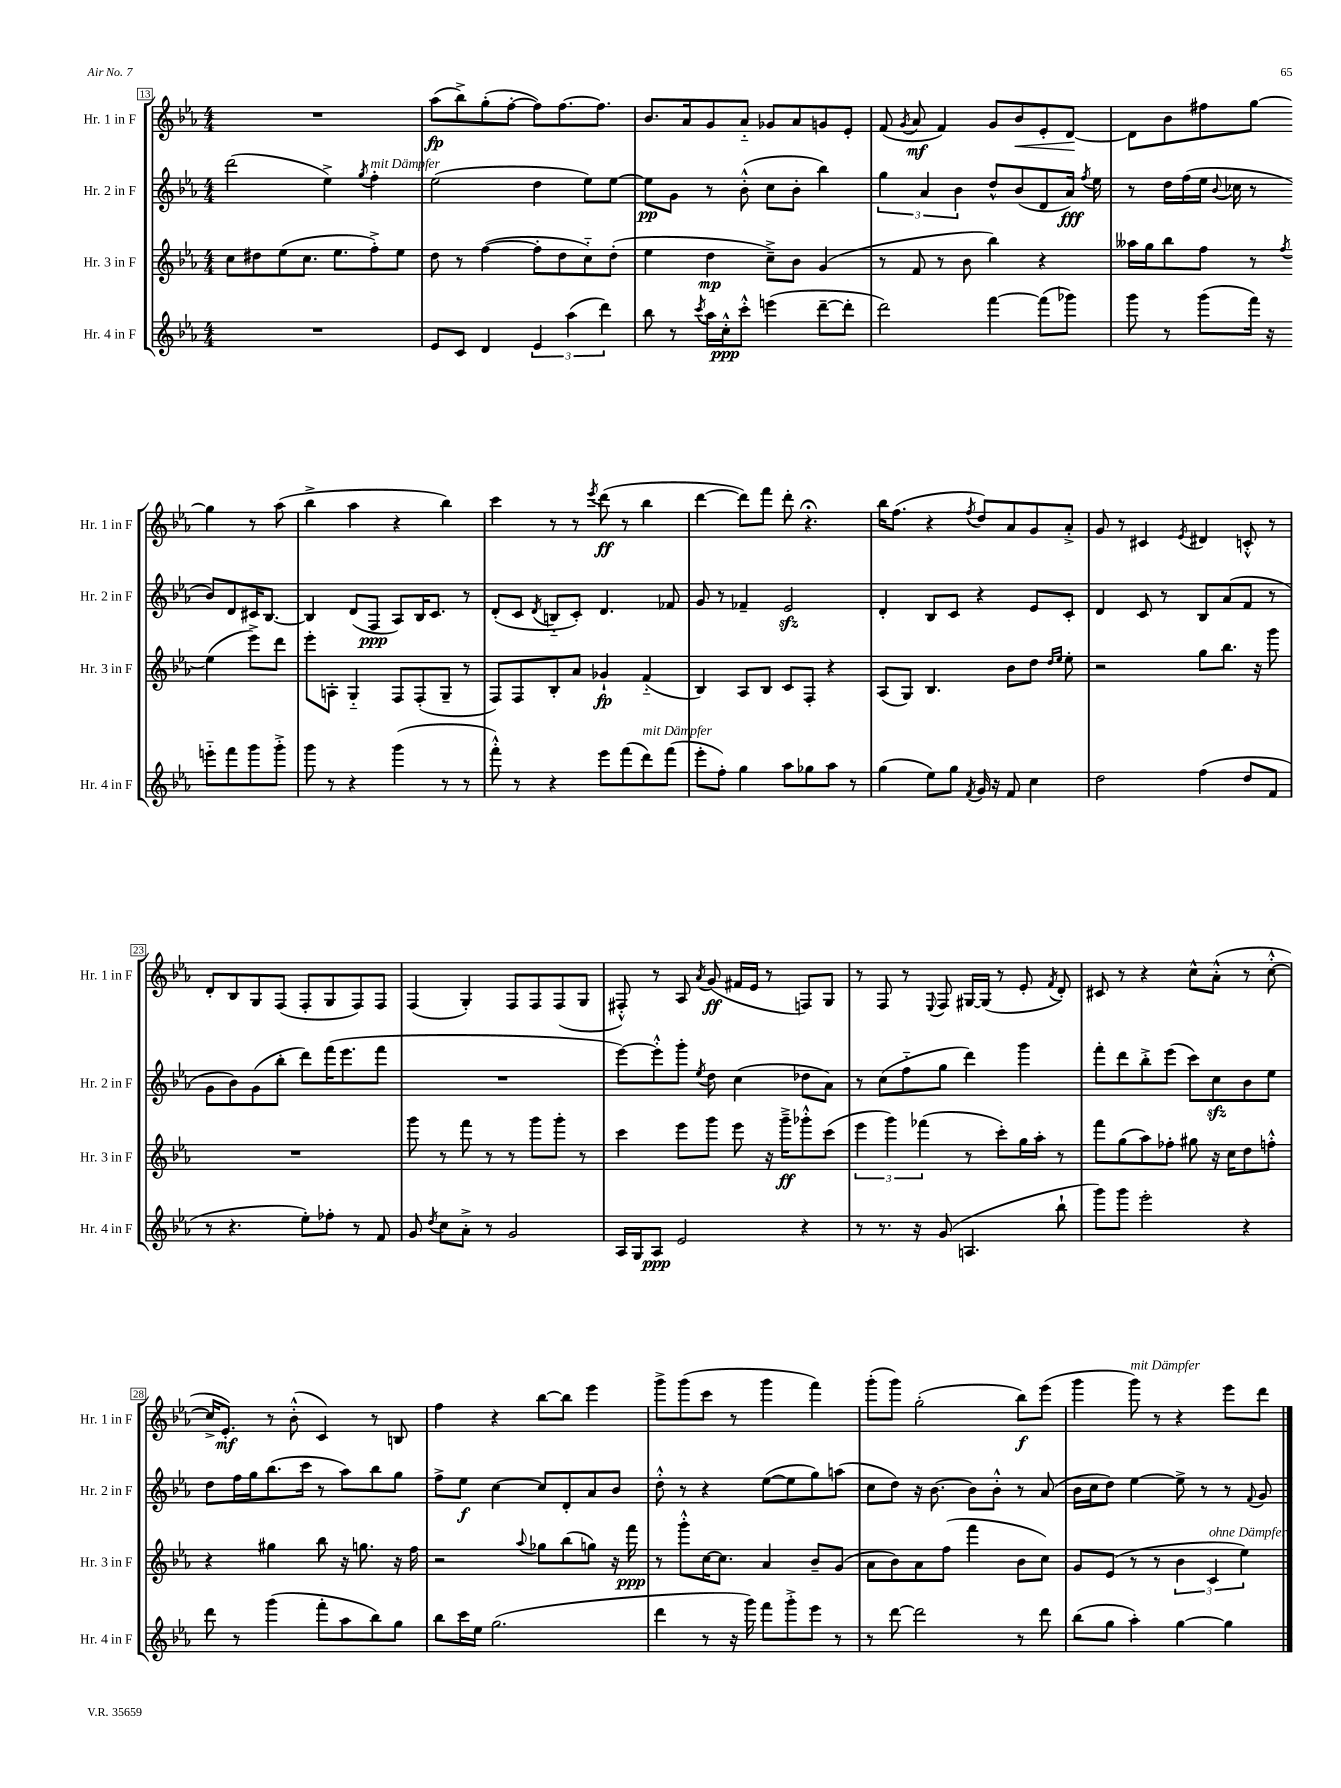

**kern	**dynam	**kern	**dynam	**kern	**dynam	**kern	**dynam
*part4	*part4	*part3	*part3	*part2	*part2	*part1	*part1
*staff4	*staff4	*staff3	*staff3	*staff2	*staff2	*staff1	*staff1
*I"Hr. 4 in F	*	*I"Hr. 3 in F	*	*I"Hr. 2 in F	*	*I"Hr. 1 in F	*
*I'Hr. 4 in F	*	*I'Hr. 3 in F	*	*I'Hr. 2 in F	*	*I'Hr. 1 in F	*
*clefG2	*	*clefG2	*	*clefG2	*	*clefG2	*
*k[b-e-a-]	*	*k[b-e-a-]	*	*k[b-e-a-]	*	*k[b-e-a-]	*
*M4/4	*	*M4/4	*	*M4/4	*	*M4/4	*
=13	=13	=13	=13	=13	=13	=13	=13
1r	.	8cc\L	.	(2ddd\	.	1r	.
.	.	8dd#X\	.	.	.	.	.
.	.	(8ee-\	.	.	.	.	.
.	.	8.cc\J	.	.	.	.	.
.	.	.	.	4ee-^\)	.	.	.
.	.	8.ee-\L	.	.	.	.	.
.	.	.	.	8qgg/	.	.	.
!	!	!	!	!LO:TX:a:i:t=mit Dämpfer	!	!	!
.	.	8ff'^\)	.	4ff'\	.	.	.
.	.	8ee-\J	.	.	.	.	.
=14	=14	=14	=14	=14	=14	=14	=14
8e-/L	.	8dd\	.	(2ee-\	.	(8aa-\L	fp
8c/J	.	8r	.	.	.	8bb-^\)	.
4d/	.	([4ff\	.	.	.	(8gg'\	.
.	.	.	.	.	.	[8ff'\J	.
6e-/	.	8ff'\L]	.	4dd\	.	8ff\L])	.
.	.	8dd\	.	.	.	[8.ff\	.
(6aa-\	.	.	.	.	.	.	.
.	.	8cc\)	.	8ee-\L)	.	.	.
.	.	.	.	.	.	8.ff\J]	.
6ddd\)	.	.	.	.	.	.	.
.	.	(8dd'\J	.	[8ee-\J	.	.	.
=15	=15	=15	=15	=15	=15	=15	=15
8bb-\	.	4ee-\	.	8ee-\L]	pp	8.b-/L	.
8r	.	.	.	8g\J	.	.	.
.	.	.	.	.	.	16a-/k	.
8qccc/	.	.	.	.	.	.	.
16aa-\LL	.	4dd\	mp	8r	.	8g/	.
16cc'^^\J	ppp	.	.	.	.	.	.
8ccc'^^\J	.	.	.	(8b-'^^\	.	8a-/J	.
(4eeen\	.	8cc~^\L)	.	8cc\L	.	8g-X/L	.
.	.	8b-\J	.	8b-'\J	.	8a-/	.
[8ddd~\L	.	(4g/	.	4bb-\)	.	8gn/	.
8ddd'\J]	.	.	.	.	.	8e-'/J	.
=16	=16	=16	=16	=16	=16	=16	=16
2ddd\)	.	8r	.	6gg\	.	(8f/	.
.	.	.	.	.	.	8qg/	.
.	.	8f/	.	.	.	8a-/	mf
.	.	.	.	6a-/	.	.	.
.	.	8r	.	.	.	4f/)	.
.	.	.	.	6b-\	.	.	.
.	.	8b-\	.	.	.	.	.
[4fff\	.	4bb-\)	.	8dd^^/L	.	8g/L	.
!	!	!	!	!	!	!	!LO:HP:b
.	.	.	.	(8b-/	.	8b-/	<
(8fff\L]	.	4r	.	8d/	.	8e-'/	.
8ggg-X\J)	.	.	.	16a-/Jk)	fff	[8d/J	.
.	.	.	.	8qff/	.	.	.
.	.	.	.	16ee-\	.	.	.
.	.	.	.	.	.	.	[
=17	=17	=17	=17	=17	=17	=17	=17
8ggg\	.	16aa--X\LL	.	8r	.	8d\L]	.
.	.	16gg\J	.	.	.	.	.
8r	.	8bb-\	.	16dd\LL	.	8b-\	.
.	.	.	.	(16ff\	.	.	.
(8ggg\L	.	8ff\J	.	16ee-\JJ	.	8ff#X\	.
.	.	.	.	8qqb-/	.	.	.
.	.	.	.	16cc-X\	.	.	.
16fff\Jk)	.	8r	.	8r	.	[8gg\J	.
16r	.	.	.	.	.	.	.
.	.	8qff/	.	.	.	.	.
8eeen\L	.	(4ee-\	.	8b-/L)	.	4gg\]	.
8fff\	.	.	.	8d/	.	.	.
8ggg\	.	8eee-^\L)	.	16c#X/K	.	8r	.
.	.	.	.	[8.B-/J	.	.	.
8ggg'^\J	.	8ddd\J	.	.	.	(8aa-\	.
!!LO:LB:g=z
=18	=18	=18	=18	=18	=18	=18	=18
8ggg\	.	8eee-'\L	.	4B-/]	.	4bb-^\	.
8r	.	8An'\J	.	.	.	.	.
4r	.	4G/	.	(8d/L	.	4aa-\	.
.	.	.	.	8F/J	ppp	.	.
(4ggg\	.	8F/L	.	8A-/L)	.	4r	.
.	.	(8F'/	.	16B-/K	.	.	.
.	.	.	.	8.c/J	.	.	.
8r	.	8G~/J	.	.	.	4bb-\)	.
8r	.	8r	.	8r	.	.	.
=19	=19	=19	=19	=19	=19	=19	=19
8fff'^^\)	.	8F/L)	.	(8d'/L	.	4ccc\	.
8r	.	8F/	.	8c/J	.	.	.
.	.	.	.	8qd/	.	.	.
4r	.	8B-'/	.	8Bn/L	.	8r	.
.	.	8a-/J	.	8c'/J)	.	8r	.
.	.	.	.	.	.	8qeee-/	.
8eee-\L	.	4g-X`/	fp	4.d/	.	(8ddd\	ff
(8fff\	.	.	.	.	.	8r	.
!LO:TX:a:i:t=mit Dämpfer	!	!	!	!	!	!	!
8ddd\)	.	(4f/	.	.	.	4bb-\	.
(8fff\J	.	.	.	8f-X/	.	.	.
=20	=20	=20	=20	=20	=20	=20	=20
8eee-'\L	.	4B-/)	.	8g/	.	[4ddd\	.
8ff'\J)	.	.	.	8r	.	.	.
4gg\	.	8A-/L	.	4f-X~/	.	8ddd\L])	.
.	.	8B-/J	.	.	.	8fff\J	.
8aa-\L	.	8c/L	.	2e-zz/	.	8ddd'\	.
8gg-X\	.	8F'/J	.	.	.	4.r;<	.
8aa-\J	.	4r	.	.	.	.	.
8r	.	.	.	.	.	.	.
=21	=21	=21	=21	=21	=21	=21	=21
(4gg\	.	(8A-/L	.	4d'/	.	16bb-\KL	.
.	.	.	.	.	.	(8.ff\J	.
.	.	8G/J)	.	.	.	.	.
8ee-\L)	.	4.B-/	.	8B-/L	.	4r	.
8gg\J	.	.	.	8c/J	.	.	.
8qf/	.	.	.	.	.	8qff/	.
16g/	.	.	.	4r	.	8dd/L)	.
16r	.	.	.	.	.	.	.
8f/	.	8b-\L	.	.	.	8a-/	.
4cc\	.	8dd\J	.	8e-/L	.	8g/	.
.	.	16qqdd/LL	.	.	.	.	.
.	.	16qqee-/JJ	.	.	.	.	.
.	.	8ee-'\	.	8c'/J	.	8a-'^/J	.
=22	=22	=22	=22	=22	=22	=22	=22
2dd\	.	2r	.	4d/	.	8g/	.
.	.	.	.	.	.	8r	.
.	.	.	.	8c/	.	4c#X/	.
.	.	.	.	8r	.	.	.
.	.	.	.	.	.	8qe-/	.
(4ff\	.	8gg\L	.	8B-/L	.	4d#X/	.
.	.	8.bb-\J	.	(8a-/	.	.	.
8dd/L	.	.	.	8f/J	.	8cn'^^/	.
.	.	16r	.	.	.	.	.
8f/J	.	8ggg\	.	8r	.	8r	.
!!LO:LB:g=z
=23	=23	=23	=23	=23	=23	=23	=23
8r	.	1r	.	8g\L	.	8d'/L	.
4.r	.	.	.	8b-\)	.	8B-/	.
.	.	.	.	(8g\	.	8G/	.
.	.	.	.	8bb-'\J	.	(8F/J	.
8ee-'\L)	.	.	.	8ddd\L)	.	8F'/L	.
8ff-X'\J	.	.	.	(16fff\K	.	8G/	.
.	.	.	.	8.eee-\	.	.	.
8r	.	.	.	.	.	8F/)	.
8f/	.	.	.	8fff\J	.	8F/J	.
=24	=24	=24	=24	=24	=24	=24	=24
8g/	.	8ggg\	.	1r	.	(4F/	.
8qdd/	.	.	.	.	.	.	.
8cc\L	.	8r	.	.	.	.	.
8a-'^\J	.	8fff\	.	.	.	4G'/)	.
8r	.	8r	.	.	.	.	.
2g/	.	8r	.	.	.	8F/L	.
.	.	8ggg\L	.	.	.	8F/	.
.	.	8ggg'\J	.	.	.	(8F/	.
.	.	8r	.	.	.	8G/J	.
=25	=25	=25	=25	=25	=25	=25	=25
16A-/LL	.	4ccc\	.	[8eee-\L)	.	8F#X'^^/)	.
16G/J	.	.	.	.	.	.	.
8A-/J	ppp	.	.	8eee-'^^\]	.	8r	.
2e-/	.	8eee-\L	.	8ggg'\J	.	8A-/	.
.	.	.	.	8qee-/	.	8qa-/	.
.	.	8ggg\J	.	8dd\	.	(8g/	ff
.	.	8eee-\	.	(4cc\	.	16f#X/LL	.
.	.	.	.	.	.	16e-/JJ	.
.	.	16r	.	.	.	8r	.
.	.	16ggg~^\KL	ff	.	.	.	.
4r	.	8ggg-X'^^\	.	8dd-X\L	.	8Fn/L)	.
.	.	(8ccc\J	.	8a-\J)	.	8G/J	.
=26	=26	=26	=26	=26	=26	=26	=26
8r	.	6eee-\	.	8r	.	8r	.
8.r	.	.	.	(8cc\L	.	8F/	.
.	.	6ggg\)	.	.	.	.	.
.	.	.	.	8ff\	.	8r	.
16r	.	.	.	.	.	.	.
.	.	(6fff-X\	.	.	.	.	.
.	.	.	.	.	.	8qqE-/	.
(8g/	.	.	.	8gg\J	.	8F/	.
4.An/	.	8r	.	4ddd\)	.	[16G#X/LL	.
.	.	.	.	.	.	(16G#/JJ]	.
.	.	8ccc'\L)	.	.	.	8r	.
.	.	16gg\L	.	4ggg\	.	8e-'/	.
.	.	16aa-'\JJ	.	.	.	.	.
.	.	.	.	.	.	8qf/	.
8bb-`\	.	8r	.	.	.	8d'/)	.
=27	=27	=27	=27	=27	=27	=27	=27
8ggg\L)	.	8fff\L	.	8fff'\L	.	8c#X/	.
8ggg\J	.	(8gg\	.	8ddd\	.	8r	.
2eee-'\	.	8aa-\)	.	8bb-'^\	.	4r	.
.	.	8ff-X'\J	.	(8eee-\J	.	.	.
.	.	8gg#X\	.	8ccc\L)	.	8cc^^\L	.
.	.	16r	.	8cczz\	.	(8a-'^^\J	.
.	.	16cc\KL	.	.	.	.	.
4r	.	8dd\	.	8b-\	.	8r	.
.	.	8ffn'^^\J	.	8ee-\J	.	[8cc'^^\	.
!!LO:LB:g=z
=28	=28	=28	=28	=28	=28	=28	=28
8ddd\	.	4r	.	8dd\L	.	16cc^/KL]	.
.	.	.	.	.	.	8.e-'/J)	mf
8r	.	.	.	16ff\L	.	.	.
.	.	.	.	16gg\J	.	.	.
(4ggg\	.	4gg#X\	.	(8.bb-\	.	8r	.
.	.	.	.	.	.	(8b-'^^\	.
.	.	.	.	16ccc\Jk	.	.	.
8fff'\L	.	8bb-\	.	8r	.	4c/)	.
8aa-\	.	16r	.	8aa-\L)	.	.	.
.	.	8.ggn\	.	.	.	.	.
8bb-\)	.	.	.	8bb-\	.	8r	.
8gg\J	.	16r	.	8gg\J	.	8Bn/	.
.	.	16ff\	.	.	.	.	.
=29	=29	=29	=29	=29	=29	=29	=29
8bb-\L	.	2r	.	8ff^\L	.	4ff\	.
16ccc\L	.	.	.	8ee-\J	f	.	.
16ee-\JJ	.	.	.	.	.	.	.
(2.gg\	.	.	.	[4cc\	.	4r	.
.	.	8qqaa-/	.	.	.	.	.
.	.	8gg-X\L	.	8cc/L]	.	[8bb-\L	.
.	.	(8bb-\	.	8d'/	.	8bb-\J]	.
.	.	8ggn\J)	.	8a-/	.	4eee-\	.
.	.	16r	.	8b-/J	.	.	.
.	.	16fff\	ppp	.	.	.	.
=30	=30	=30	=30	=30	=30	=30	=30
4ddd\	.	8r	.	8dd'^^\	.	8ggg^\L	.
.	.	8ggg'^^\L	.	8r	.	(8ggg\	.
8r	.	[16cc\K	.	4r	.	8ccc\J	.
.	.	8.cc\J]	.	.	.	.	.
16r	.	.	.	.	.	8r	.
16ggg\)	.	.	.	.	.	.	.
8fff\L	.	4a-/	.	([8ee-\L	.	4ggg\	.
8ggg'^\	.	.	.	8ee-\]	.	.	.
8eee-\J	.	8b-~/L	.	8gg\)	.	4fff\)	.
8r	.	(8g/J	.	(8aan\J	.	.	.
=31	=31	=31	=31	=31	=31	=31	=31
8r	.	8a-\L	.	8cc\L	.	(8ggg'\L	.
[8ddd\	.	8b-\)	.	8dd\J)	.	8ggg\J)	.
2ddd\]	.	8a-\	.	16r	.	(2gg'\	.
.	.	.	.	[8.b-\	.	.	.
.	.	(8ff\J	.	.	.	.	.
.	.	4fff\	.	8b-\L]	.	.	.
.	.	.	.	8b-'^^\J	.	.	.
8r	.	8b-\L	.	8r	.	8bb-\L)	f
8ddd\	.	8cc\J)	.	(8a-/	.	(8eee-\J	.
=32	=32	=32	=32	=32	=32	=32	=32
(8bb-\L	.	8g/L	.	16b-\LL	.	4ggg\	.
.	.	.	.	16cc\J	.	.	.
8gg\J	.	(8e-/J	.	8dd\J)	.	.	.
!	!	!	!	!	!	!LO:TX:a:i:t=mit Dämpfer	!
4aa-'\)	.	8r	.	[4ee-\	.	8ggg\)	.
.	.	8r	.	.	.	8r	.
[4gg\	.	6b-\	.	8ee-^\]	.	4r	.
.	.	.	.	8r	.	.	.
!	!	!LO:TX:a:i:t=ohne Dämpfer	!	!	!	!	!
.	.	6c/	.	.	.	.	.
4gg\]	.	.	.	8r	.	8eee-\L	.
.	.	6ee-\)	.	.	.	.	.
.	.	.	.	8qqf/	.	.	.
.	.	.	.	8g/	.	8ddd\J	.
==	==	==	==	==	==	==	==
*-	*-	*-	*-	*-	*-	*-	*-
